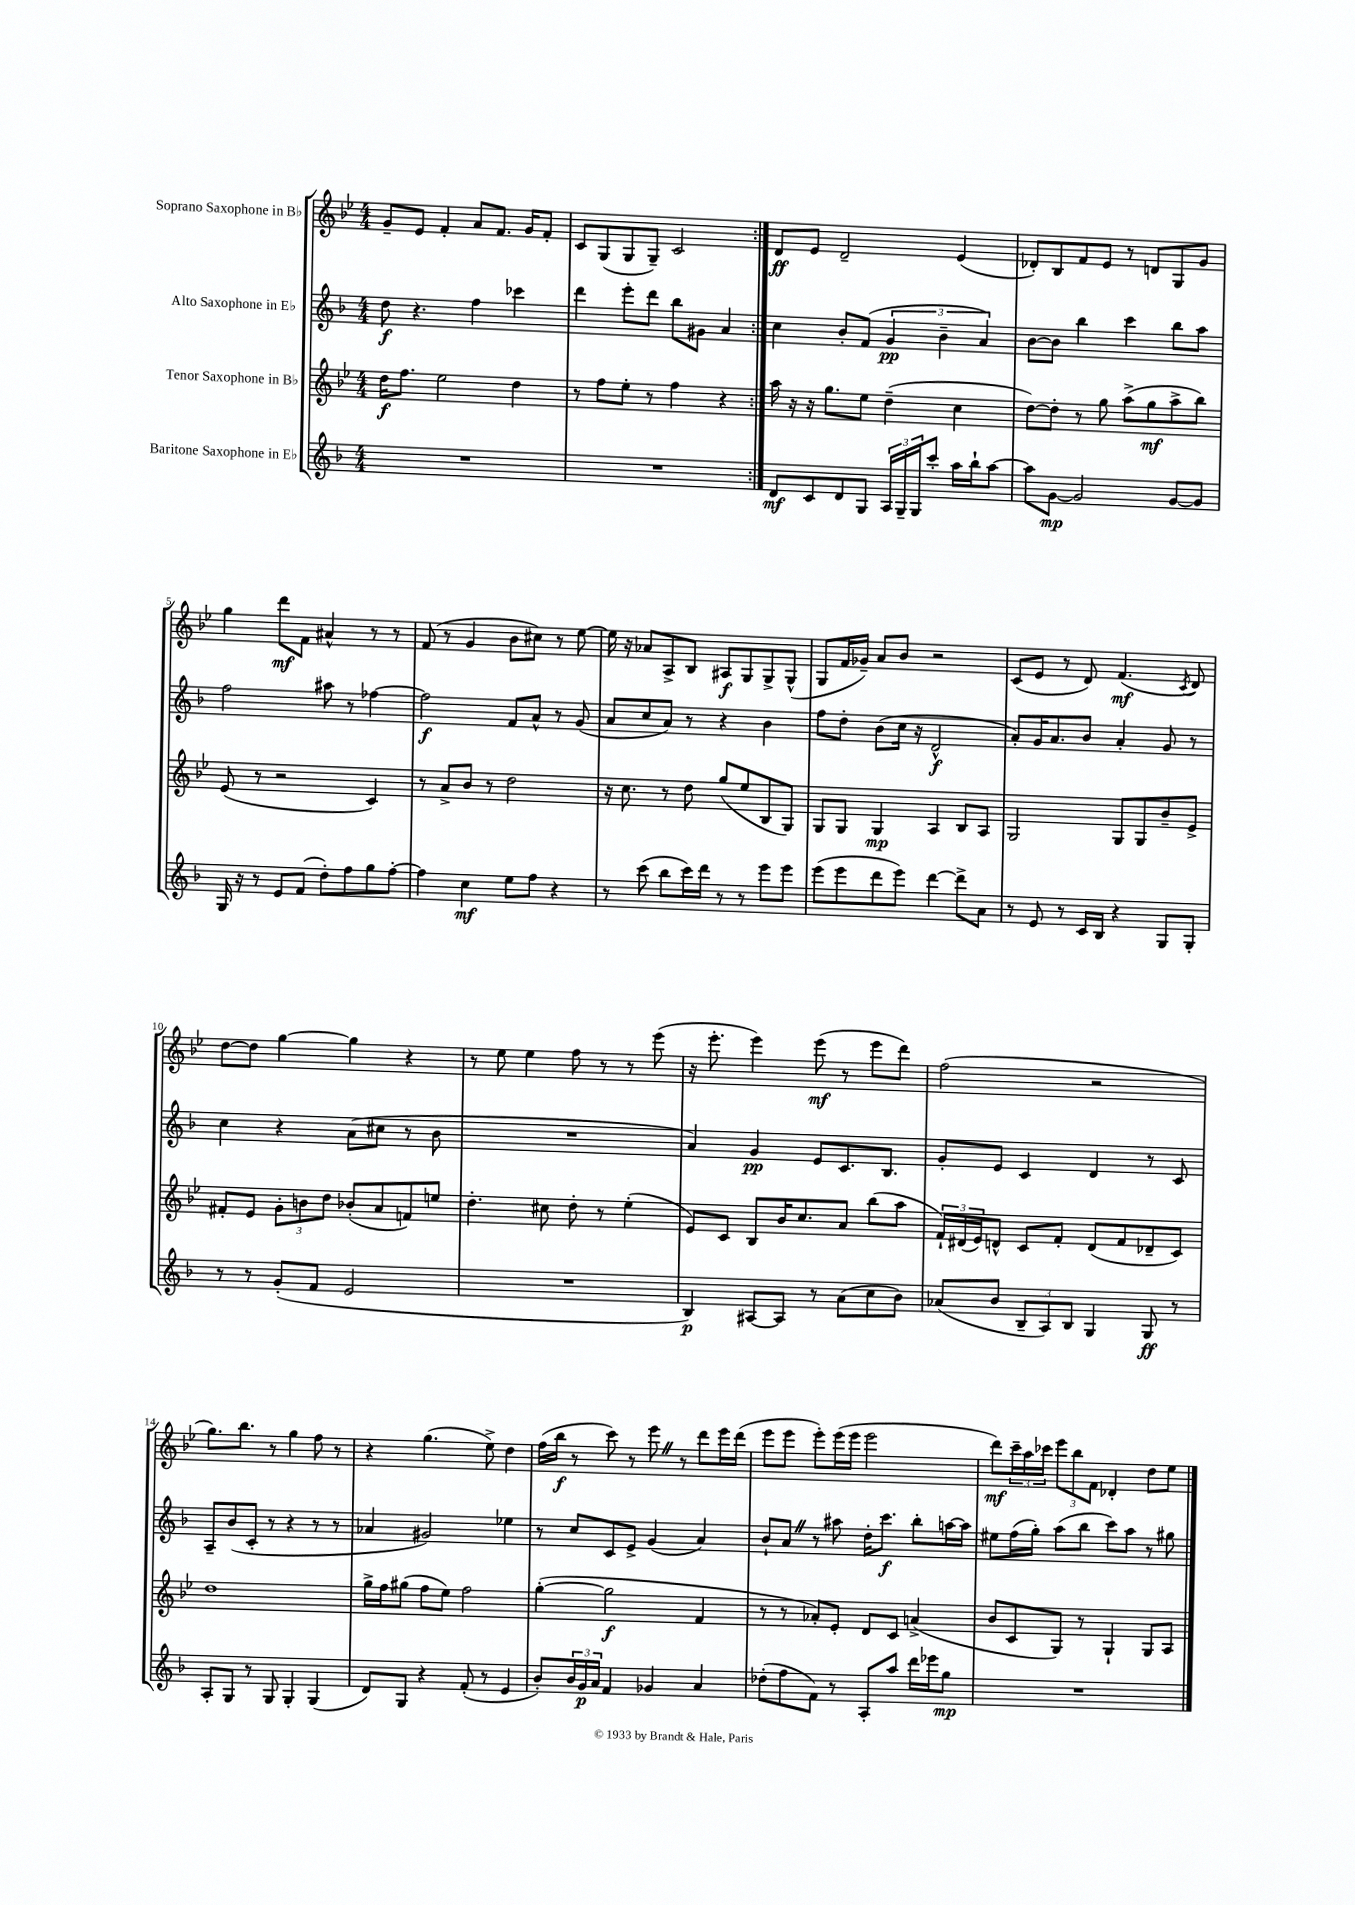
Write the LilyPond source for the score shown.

<<
\new StaffGroup <<
\new Staff = "s0" \with { instrumentName = "Soprano Saxophone in Bb" } {
    \clef treble \key bes \major \numericTimeSignature \time 4/4
    \repeat volta 2 { g'8-- ees'8 f'4-. a'8 f'8. g'16 f'8-. |
    c'8 g8( g8 g8--) c'2 | }
    d'8\ff ees'8 d'2-- ees'4( |
    des'8-.) bes8 f'8 ees'8 r8 d'8 g8 g'8 |
    g''4 d'''8\mf f'8 ais'4-^ r8 r8 |
    f'8( r8 g'4 bes'8 cis''8) r8 ees''8~ |
    ees''16 r16 aes'8 a8-> bes8 ais8\f g8 g8-> g8-^( |
    g8 f'16 ges'16--) a'8 bes'8 r2 |
    c'8( ees'8 r8 d'8) f'4.\mf( \acciaccatura { c'8 } d'8) |
    d''8~ d''8 g''4~ g''4 r4 |
    r8 ees''8 ees''4 f''8 r8 r8 ees'''8( |
    r16 ees'''8.-. ees'''4) ees'''8\mf( r8 ees'''8 d'''8) |
    f''2( r2 |
    g''8.) bes''8. r8 g''4 f''8 r8 |
    r4 g''4.( ees''8->) d''4 |
    f''16( bes''16\f r8 c'''8) r8 ees'''8 \once \override BreathingSign.text = \markup { \musicglyph "scripts.caesura.straight" } \breathe r8 d'''8 ees'''16 d'''16( |
    ees'''8 ees'''8 ees'''8-.) ees'''16( ees'''16 ees'''2 |
    d'''8\mf) \tuplet 3/2 { c'''16-- a''16 ces'''16 } \tuplet 3/2 { ees'''8 bes''8 f'8 } des'4-. d''8 ees''8 \bar "|." |
}
\new Staff = "s1" \with { instrumentName = "Alto Saxophone in Eb" } {
    \clef treble \key f \major \numericTimeSignature \time 4/4
    \repeat volta 2 { d''8\f r4. f''4 ces'''4 |
    d'''4 e'''8-. d'''8 bes''8 gis'8 a'4 | }
    c''4 bes'8-. f'8( \tuplet 3/2 { g'4\pp bes'4-- a'4) } |
    bes'8~ bes'8 bes''4 c'''4 bes''8 a''8 |
    f''2 ais''8 r8 fes''4~ |
    fes''2\f f'8 a'8-^ r8 g'8( |
    a'8 c''8 a'8) r8 r4 bes'4 |
    f''8 d''8-. bes'8( c''16 r16 d'2-^\f |
    a'8-.) g'16 a'8. bes'8 a'4-. g'8 r8 |
    c''4 r4 a'8( cis''8 r8 bes'8 |
    R1 |
    a'4) g'4\pp e'8 c'8. bes8. |
    g'8-. e'8 c'4 d'4 r8 c'8 |
    a8-- bes'8( c'8-. r8 r4 r8 r8 |
    aes'4 gis'2) ees''4 |
    r8 c''8 c'8 e'8-> g'4( a'4) |
    bes'8-! a'8 \once \override BreathingSign.text = \markup { \musicglyph "scripts.caesura.straight" } \breathe r8 ais''8 d''16-. c'''8.\f bes''8-. a''16~ a''16 |
    eis''8 f''16( g''16-.) a''8( bes''8 c'''8) a''8 r8 gis''8 \bar "|." |
}
\new Staff = "s2" \with { instrumentName = "Tenor Saxophone in Bb" } {
    \clef treble \key bes \major \numericTimeSignature \time 4/4
    \repeat volta 2 { d''16\f f''8. ees''2 d''4 |
    r8 f''8 ees''8-. r8 f''4 r4 | }
    a''16 r16 r16 g''8. ees''8 d''4--( c''4 |
    d''8~) d''8-. r8 g''8 a''8->( g''8\mf a''8-> bes''8) |
    ees'8( r8 r2 c'4) |
    r8 a'8-> bes'8 r8 d''2 |
    r16 c''8. r8 d''8 g''8( ees''8 bes8 g8) |
    g8 g8 g4\mp a4 bes8 a8 |
    g2 g8 g8 bes'8-- ees'8-> |
    fis'8-. ees'8 \tuplet 3/2 { g'8-. b'8 d''8 } bes'8-.( a'8 f'8) e''8 |
    d''4.-. cis''8 d''8-. r8 ees''4-.( |
    ees'8) c'8 bes8 bes'16 c''8. a'8 bes''8( a''8 |
    \tuplet 3/2 { f'16-!) dis'16( ees'16) } d'8-^ c'8 f'8-. d'8( f'8 des'8-- c'8) |
    d''1 |
    g''16-> f''16 gis''8( f''8 ees''8) f''2 |
    g''4~-.( g''2\f f'4 |
    r8 r8 aes'8-.) ees'8-. d'8 c'8 a'4->( |
    bes'8 c'8 g8) r8 g4-! g8 a8 \bar "|." |
}
\new Staff = "s3" \with { instrumentName = "Baritone Saxophone in Eb" } {
    \clef treble \key f \major \numericTimeSignature \time 4/4
    \repeat volta 2 { R1 |
    R1 | }
    d'8\mf c'8 d'8 g8 \tuplet 3/2 { a16 g16-- g16 } c'''8-. a''16 bes''16-! a''8~ |
    a''8 g'8~\mp g'2 g'8~ g'8 |
    g16 r16 r8 e'8 f'8( d''8-.) f''8 g''8 f''8~-. |
    f''4 c''4\mf e''8 f''8 r4 |
    r8 c'''8( bes''8 c'''16) d'''16 r8 r8 e'''8 e'''8 |
    e'''8( e'''8 d'''8 e'''8) d'''4~ d'''8-> a'8 |
    r8 e'8 r8 c'16 bes16 r4 g8 g8-. |
    r8 r8 g'8-.( f'8 e'2 |
    R1 |
    bes4\p) ais8~ ais8 r8 a'8( c''8 bes'8) |
    aes'8( bes'8 \tuplet 3/2 { bes8-- a8) bes8 } g4 g8\ff r8 |
    a8-. g8 r8 g8 g4-. g4( |
    d'8) g8 r4 f'8-.( r8 e'4 |
    bes'8-.) \tuplet 3/2 { bes'16 g'16\p a'16 } f'4 ges'4 a'4 |
    des''8-.( f''8 f'8) r8 a8-. a''8 d'''16 ees'''16 g''8\mp |
    R1 \bar "|." |
}
>>
>>
